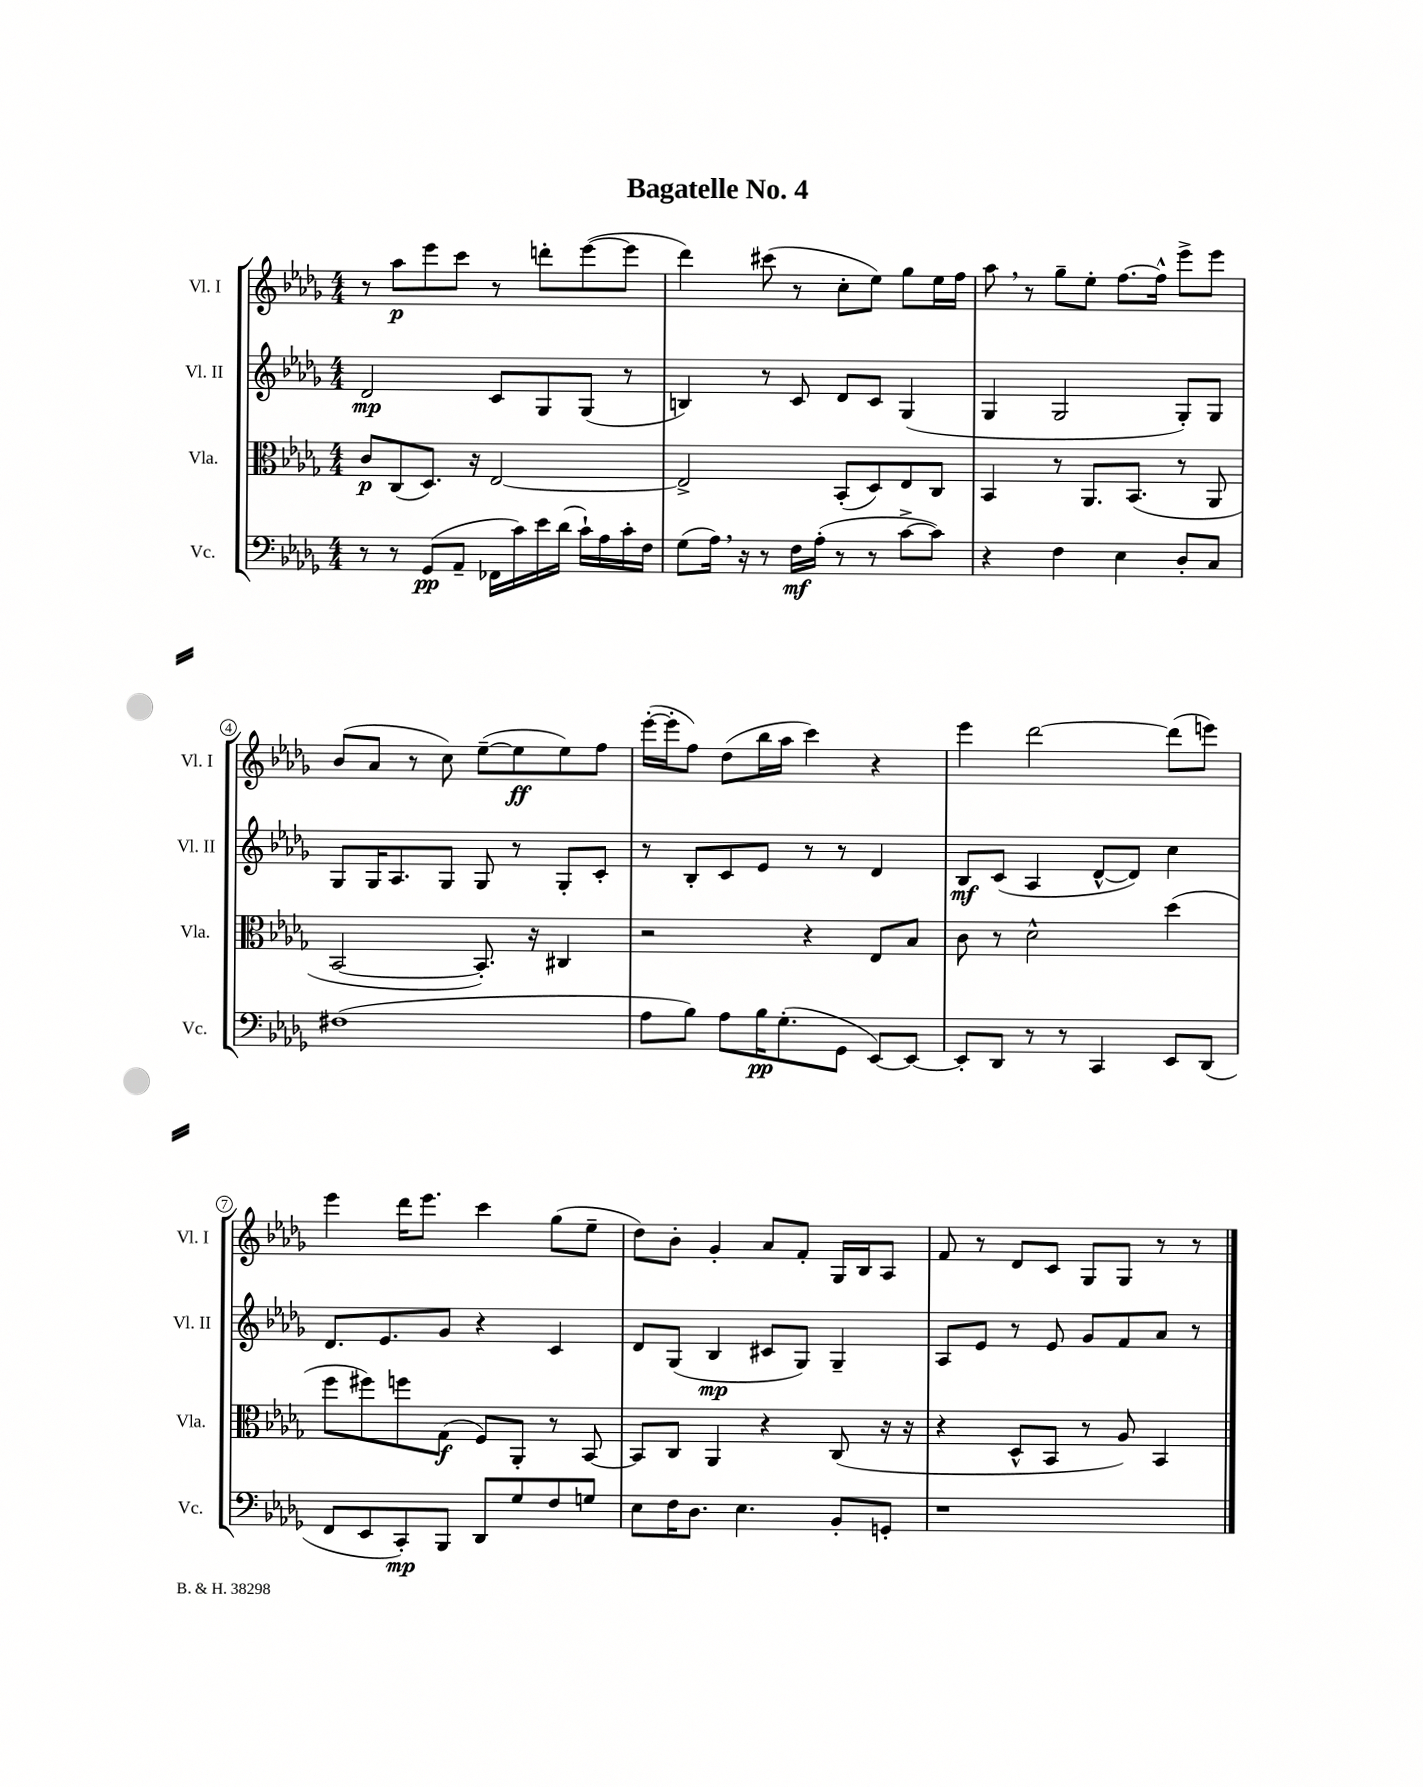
\header { title = "Bagatelle No. 4" }
<<
\new StaffGroup <<
\new Staff = "s0" \with { instrumentName = "Vl. I" shortInstrumentName = "Vl. I" } {
    \clef treble \key des \major \numericTimeSignature \time 4/4
    r8 aes''8\p ees'''8 c'''8 r8 d'''8-. ees'''8~( ees'''8 |
    des'''4) cis'''8( r8 c''8-. ees''8) ges''8 ees''16 f''16 |
    aes''8 \breathe r8 ges''8-- ees''8-. f''8.~ f''16-^ ees'''8-> ees'''8 |
    bes'8( aes'8 r8 c''8) ees''8~--( ees''8\ff ees''8) f''8 |
    ees'''16~-.( ees'''16-. f''8) des''8( bes''16 aes''16 c'''4) r4 |
    ees'''4 des'''2~ des'''8( e'''8) |
    ees'''4 des'''16 ees'''8. c'''4 ges''8( ees''8-- |
    des''8) bes'8-. ges'4-. aes'8 f'8-. ges16 bes16 aes8 |
    f'8 r8 des'8 c'8 ges8 ges8 r8 r8 \bar "|." |
}
\new Staff = "s1" \with { instrumentName = "Vl. II" shortInstrumentName = "Vl. II" } {
    \clef treble \key des \major \numericTimeSignature \time 4/4
    des'2\mp c'8 ges8 ges8( r8 |
    b4) r8 c'8 des'8 c'8 ges4( |
    ges4 ges2 ges8-.) ges8 |
    ges8 ges16 aes8. ges8 ges8 r8 ges8-. c'8-. |
    r8 bes8-. c'8 ees'8 r8 r8 des'4 |
    bes8\mf c'8( aes4 des'8~-^ des'8) c''4 |
    des'8. ees'8. ges'8 r4 c'4 |
    des'8 ges8( bes4\mp cis'8 ges8) ges4-- |
    aes8 ees'8 r8 ees'8 ges'8 f'8 aes'8 r8 \bar "|." |
}
\new Staff = "s2" \with { instrumentName = "Vla." shortInstrumentName = "Vla." } {
    \clef alto \key des \major \numericTimeSignature \time 4/4
    c'8\p c8( des8.) r16 ees2~ |
    ees2-> bes,8-.( des8) ees8 c8 |
    bes,4 r8 aes,8. bes,8.( r8 aes,8 |
    bes,2~ bes,8.-.) r16 cis4 |
    r2 r4 ees8 bes8 |
    c'8 r8 des'2-^ des''4( |
    f''8 fis''8) f''8 ges8\f( f8) aes,8-. r8 bes,8~ |
    bes,8 c8 aes,4 r4 c8( r16 r16 |
    r4 des8-^ bes,8 r8 aes8) bes,4 \bar "|." |
}
\new Staff = "s3" \with { instrumentName = "Vc." shortInstrumentName = "Vc." } {
    \clef bass \key des \major \numericTimeSignature \time 4/4
    r8 r8 ges,8\pp( aes,8-- fes,16 c'16) ees'16 des'16( c'16-!) aes16 c'16-. f16 |
    ges8( aes16) \breathe r16 r8 f16\mf aes16-.( r8 r8 c'8~-> c'8) |
    r4 f4 ees4 des8-. c8 |
    fis1( |
    aes8 bes8) aes8 bes16\pp ges8.-.( ges,8 ees,8~) ees,8~ |
    ees,8-. des,8 r8 r8 c,4 ees,8 des,8( |
    f,8 ees,8 c,8-.\mp) bes,,8 des,8 ges8 f8 g8 |
    ees8 f16 des8. ees4. bes,8-. g,8-. |
    r1 \bar "|." |
}
>>
>>
\layout { \context { \Score \override BarNumber.stencil = #(make-stencil-circler 0.1 0.3 ly:text-interface::print) } }
